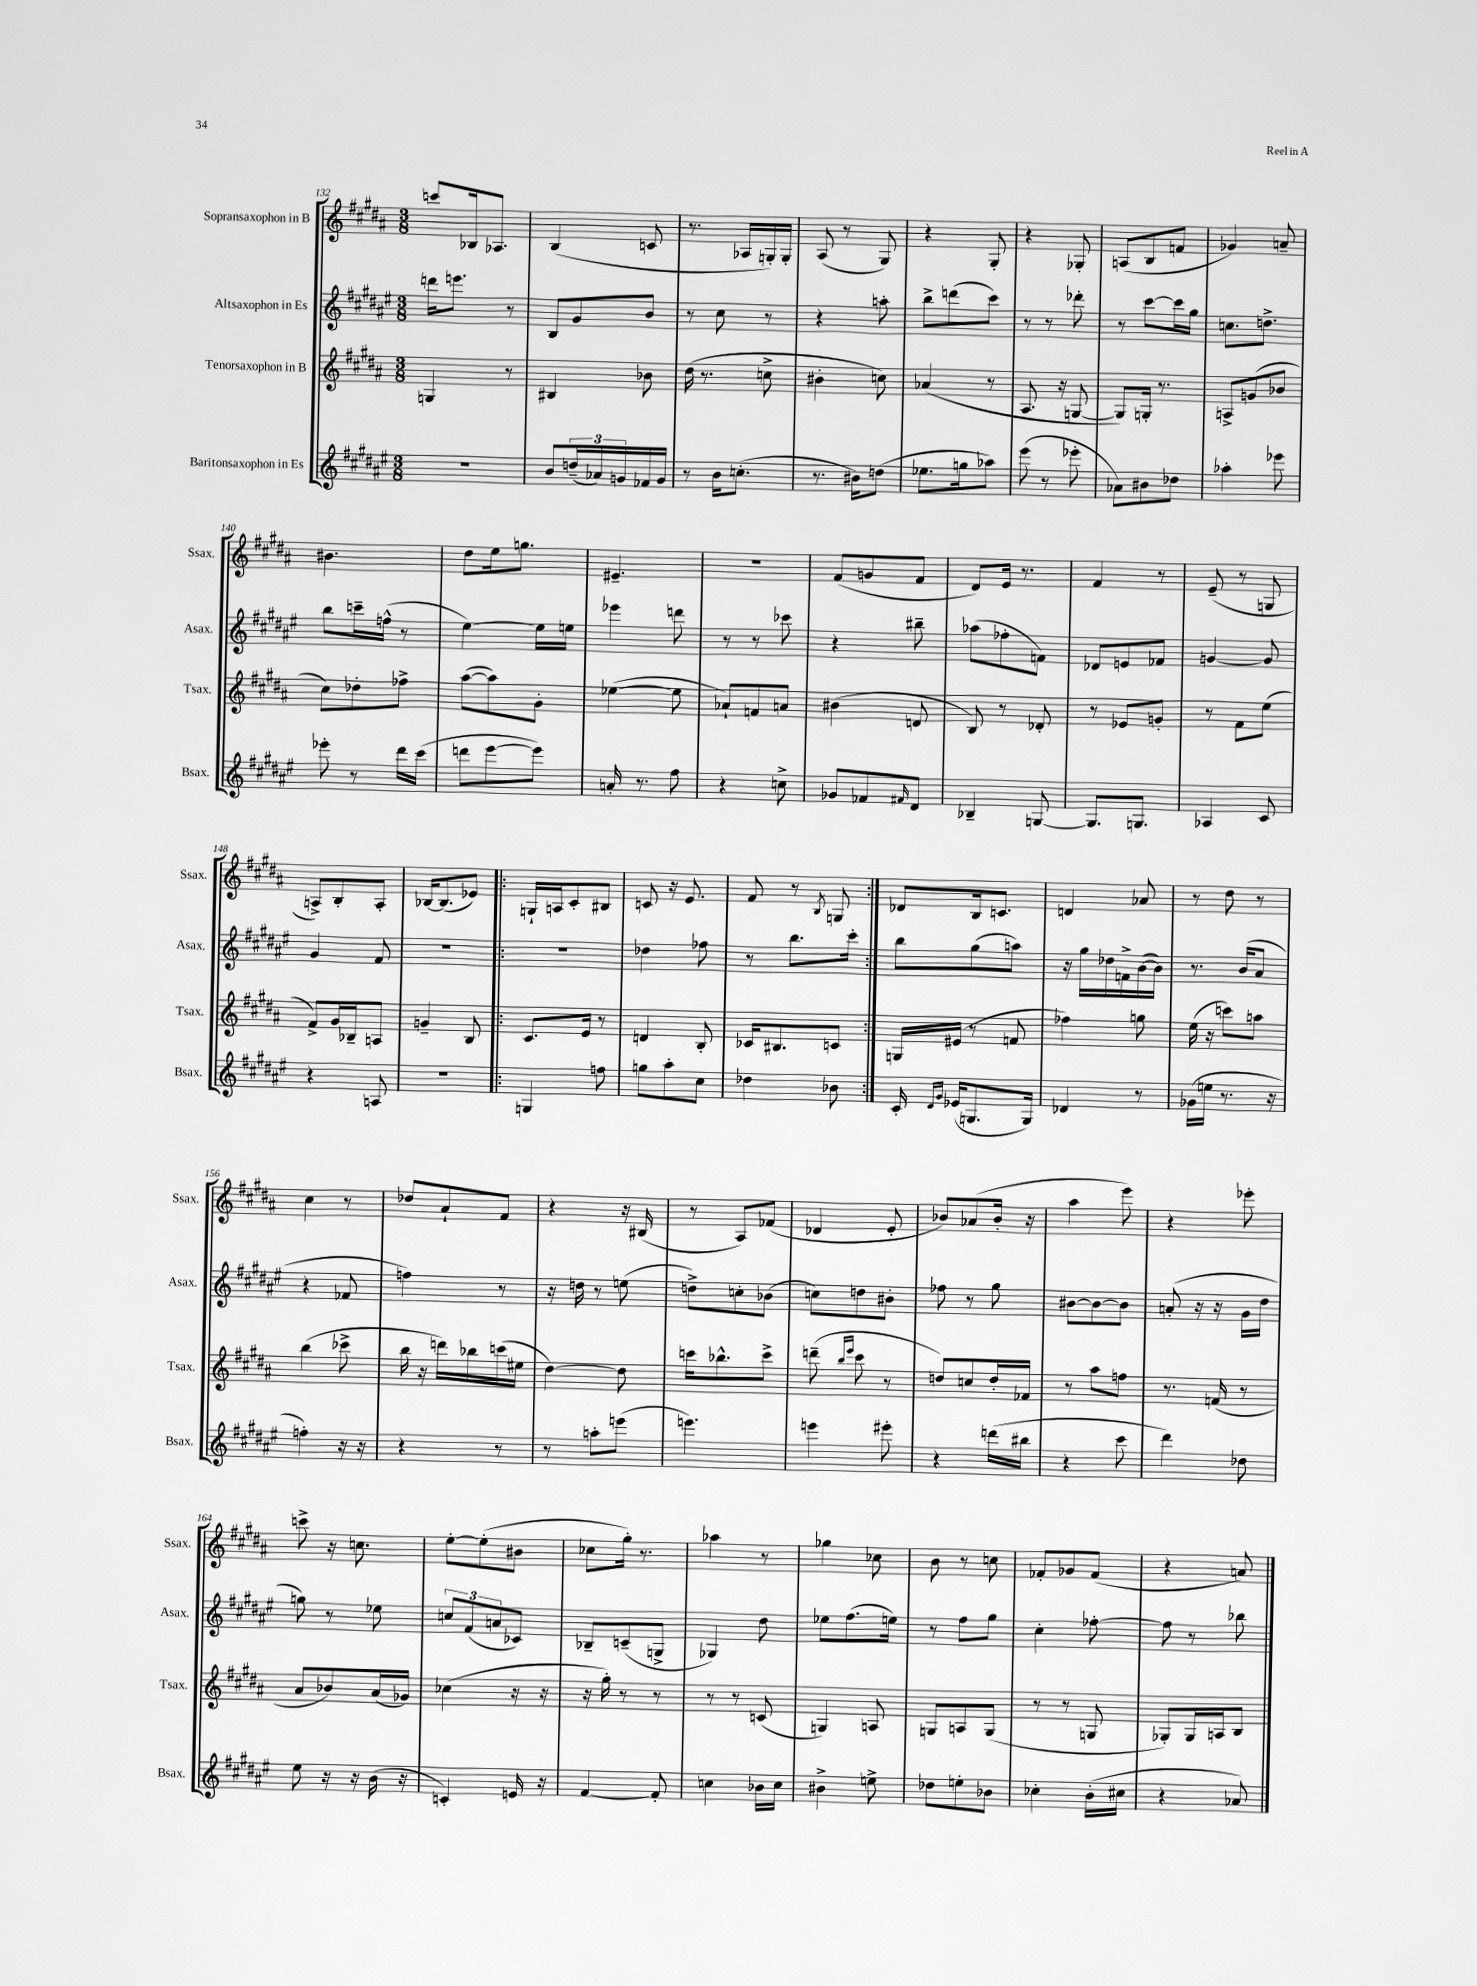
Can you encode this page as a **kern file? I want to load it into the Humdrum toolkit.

**kern	**kern	**kern	**kern
*part4	*part3	*part2	*part1
*staff4	*staff3	*staff2	*staff1
*I"Baritonsaxophon in Es	*I"Tenorsaxophon in B	*I"Altsaxophon in Es	*I"Sopransaxophon in B
*I'Bsax.	*I'Tsax.	*I'Asax.	*I'Ssax.
*clefG2	*clefG2	*clefG2	*clefG2
*k[f#c#g#d#a#e#]	*k[f#c#g#d#a#]	*k[f#c#g#d#a#e#]	*k[f#c#g#d#a#]
*M3/8	*M3/8	*M3/8	*M3/8
=132	=132	=132	=132
4.r	4Gn/	16dddn\KL	8cccn/L
.	.	8.eeen\J	.
.	.	.	16B-X/k
.	.	.	8.A-X/J
.	8r	8r	.
=133	=133	=133	=133
8b/L	4B#X/	8B/L	(4B/
(24ddn~/L	.	8g#/	.
24a-X/)	.	.	.
24gn/	.	.	.
16f-X/	8b-X\	8b/J	8cn/
16g/JJ	.	.	.
=134	=134	=134	=134
8r	(16dd#\	8r	8.r
.	8.r	.	.
16b\KL	.	8cc#\	.
(8.ccn'\J	.	.	16A-X/LL
.	8ccn^\	8r	16Gn'/)
.	.	.	16G'/JJ
=135	=135	=135	=135
8.r	4b#X'\	4r	(8A#/
.	.	.	8r
16b#X\KL)	.	.	.
(8ddn\J	8ccn\)	8aan'\	8G#/)
=136	=136	=136	=136
8.ee-X\L	(4a-X/	8bb^\L	4r
.	.	(8dddn\	.
16ggn\k	.	.	.
8aa-X\J)	8r	8ccc#\J)	8G#'/
=137	=137	=137	=137
(8eee#\	8.A#/	8r	4r
8r	.	8r	.
.	16r	.	.
8eee-X'\	[8Gn/	8ddd-X'\	8G-X'/
=138	=138	=138	=138
8a-X\L)	8G/L])	8r	(8An/L
8b#X\	16Gn'/Jk	[8ccc#\L	8B/
.	8.r	.	.
8dd-X\J	.	16ccc#\L]	8fn/J
.	.	16gg#\JJ	.
=139	=139	=139	=139
4aa-X'\	8An^/L	8.ccn\L	4g-X/)
.	(8gn/	.	.
.	.	8.ddn^\J	.
8eee-X\	8b-X/J	.	8an~/
!!LO:LB:g=z
=140	=140	=140	=140
8eee-X'\	8cc#\L)	8bb\L	4.b#X\
8r	8dd-X'\	16cccn~\L	.
.	.	(16ffn^^\JJ	.
16ddd#\LL	8ff-X^\J	8r	.
(16ccc#\JJ	.	.	.
=141	=141	=141	=141
8dddn\L	([8aa#\L	[4ee#\)	8dd#\L
[8eee#\	8aa#\])	.	16ee\k
.	.	.	8.ggn\J
8eee#\J])	8g#'\J	16ee#\LL]	.
.	.	16een\JJ	.
=142	=142	=142	=142
16an'/	([4ee-X\	4eee-X\	4.e#X~/
8.r	.	.	.
8ff#\	8ee-\]	8dddn\	.
=143	=143	=143	=143
4r	8a-X`/L)	8r	4.r
.	8fn/	8r	.
8ccn^\	8an/J	8ccc-X\	.
=144	=144	=144	=144
8g-X/L	(4b#X\	4r	(8f#/L
8f-X/	.	.	8gn/
16qqf#X/	.	.	.
8d#/J	8dn/	8bb#X~\	8f#/J
=145	=145	=145	=145
4B-X~/	8B/)	(8aa-X\L	8d#/L)
.	8r	8ff-X'\	16e/Jk
.	.	.	8.r
[8Gn/	8d-X'/	8fn\J)	.
=146	=146	=146	=146
8.G/L]	8r	8d-X/L	4f#/
.	8e-X/L	8en/	.
8.Gn/J	.	.	.
.	8gn'/J	8f-X/J	8r
=147	=147	=147	=147
4A-X/	8r	[4gn/	(8e~/
.	8f#\L	.	8r
8c#/	(8ee\J	8g/]	8Gn/
!!LO:LB:g=z
=148	=148	=148	=148
4r	8f#^/L)	4g#/	8An^/L)
.	16g#/L	.	8B'/
.	16B-X~/J	.	.
8An/	8An/J	8f#/	8A'/J
=149	=149	=149	=149
4.r	4gn~/	4.r	[16B-X/KL
.	.	.	(8.B-/]
.	8B/	.	8e-X/J)
=150!|:	=150!|:	=150!|:	=150!|:
4Gn/	8.c#/L	4.r	16Gn`/LL
.	.	.	16An/J
.	.	.	8c#'/
.	16e/Jk	.	.
8ffn\	8r	.	8B#X/J
=151	=151	=151	=151
8ggn\L	4dn/	4dd-X\	8cn/
8aa#'\	.	.	16r
.	.	.	8.e/
8cc#\J	8B'/	8ff-X\	.
=152	=152	=152	=152
4dd-X\	16c-X/KL	8r	8f#/
.	8.B#X/	.	.
.	.	8.bb\L	8r
.	.	.	8qB/
8b-X\	8cn/J	.	8Gn/
.	.	16ccc#'\Jk	.
=153:|!	=153:|!	=153:|!	=153:|!
16c#'/	16Gn/LL	8bb\L	8d-X/L
16qqd#/LL	.	.	.
16qqg#/JJ	.	.	.
(16e-X/KL	(16e#X/JJ	.	.
8.Gn/	8r	(8gg#\	16B/k
.	.	.	8.cn/J
.	8fn/	8aan\J)	.
16G/Jk)	.	.	.
=154	=154	=154	=154
4d-X/	4ff-X\)	16r	4dn/
.	.	16gg#\LL	.
.	.	16dd-X\	.
.	.	16fn^\	.
8r	8ggn\	([16b\	8a-X/
.	.	16b\JJ])	.
=155	=155	=155	=155
(16g-X\LL	(16ee\	8.r	8r
16een\JJ	16r	.	.
8.r	8cccn\L)	.	8dd#\
.	.	(16b/KL	.
.	8aan\J	8a#/J	8r
16r	.	.	.
!!LO:LB:g=z
=156	=156	=156	=156
4ffn'\)	(4bb\	4r	4cc#\
16r	8ccc-X^\	8f-X/	8r
16r	.	.	.
=157	=157	=157	=157
4r	16bb\	4ffn\)	8dd-X/L
.	16r	.	.
.	16dddn\LL)	.	8a#`/
.	16bb-X\	.	.
8r	(16cccn\	8r	8f#/J
.	16ee#X\JJ	.	.
=158	=158	=158	=158
8r	[4dd#\)	16r	4r
.	.	16ddn\	.
8aan'\L	.	8r	.
(8eeen\J	8dd#\]	(8een\	16r
.	.	.	(16B#X/
=159	=159	=159	=159
4.eeen\)	16cccn\KL	8ddn^\L)	8r
.	8.bb-X^^\	.	.
.	.	8ccn'\	8A#/L)
.	8ccc^\J	(8b-X\J	(8f-X/J
=160	=160	=160	=160
4eeen\	(8dddn~\	8ccn\L)	4d-X/
.	16qqbb/LL	.	.
.	16qqeee/JJ	.	.
.	8ccc#\	8ddn\	.
8eee#X'\	8r	8b#X'\J	8e'/
=161	=161	=161	=161
4r	8ddn/L)	8ff-X\	8b-X/L)
.	8ccn/	8r	(8a-X/
(16dddn\LL	16dd'/L	8gg#\	16b-'/Jk
16bb#X\JJ	16f-X/JJ	.	16r
=162	=162	=162	=162
4r	8r	[8b#X\L	4aa#\
.	8aa#\L	8b#\_	.
8ccc#\	8ffn\J	8b#\J]	8eee\)
=163	=163	=163	=163
4ddd#\)	8.r	(8an'/	4r
.	.	16r	.
.	(16fn/	16r	.
8dd-X\	8r	16g#\LL	8eee-X'\
.	.	16dd#\JJ	.
!!LO:LB:g=z
=164	=164	=164	=164
8ee#\	8a#/L	8ggn\)	8cccn^\
16r	8b-X/)	8r	16r
16r	.	.	8.ccn\
(16b\	(16a#/L	8ee-X\	.
16r	16g-X/JJ)	.	.
=165	=165	=165	=165
4cn'/)	(4cc-X\	12ccn/L	[8ee'\L
.	.	(12f#/	.
.	.	.	(8ee'\]
.	.	12an/	.
16en/	16r	8c-X/J)	8b#X\J
16r	16r	.	.
=166	=166	=166	=166
[4f#/	16r	8B-X~/L	8cc-X\L
.	16gg#'\)	.	.
.	8r	(8cn~/	16gg#'\Jk)
.	.	.	8.r
8f#'/]	8r	8Gn^/J	.
=167	=167	=167	=167
4ccn\	8r	4G-X/)	4aa-X\
.	8r	.	.
16b-X\LL	(8cn/	8dd#\	8r
16cc\JJ	.	.	.
=168	=168	=168	=168
4b#X^\	4Gn/)	8ee-X\L	4gg-X\
.	.	(8.ff#\	.
8een^\	8An/	.	8cc-X\
.	.	16een\Jk)	.
=169	=169	=169	=169
8dd-X\L	8Gn/L	8r	8b\
8een'\	8An/	8ff#\L	8r
8b-X\J	(8G/J	8gg#\J	8ccn\
=170	=170	=170	=170
4cc-X'\	8r	4cc#'\	8f-X'/L
.	8r	.	8g-X/
(16b'\LL	8Gn/	[8ff-X'\	(8f-/J
16cc#X\JJ	.	.	.
=171	=171	=171	=171
4r	8G-X'/L)	8ff-\]	4r
.	16G-/L	8r	.
.	16An/J	.	.
8a-X/)	8B/J	8bb-X\	8an/)
==	==	==	==
*-	*-	*-	*-
